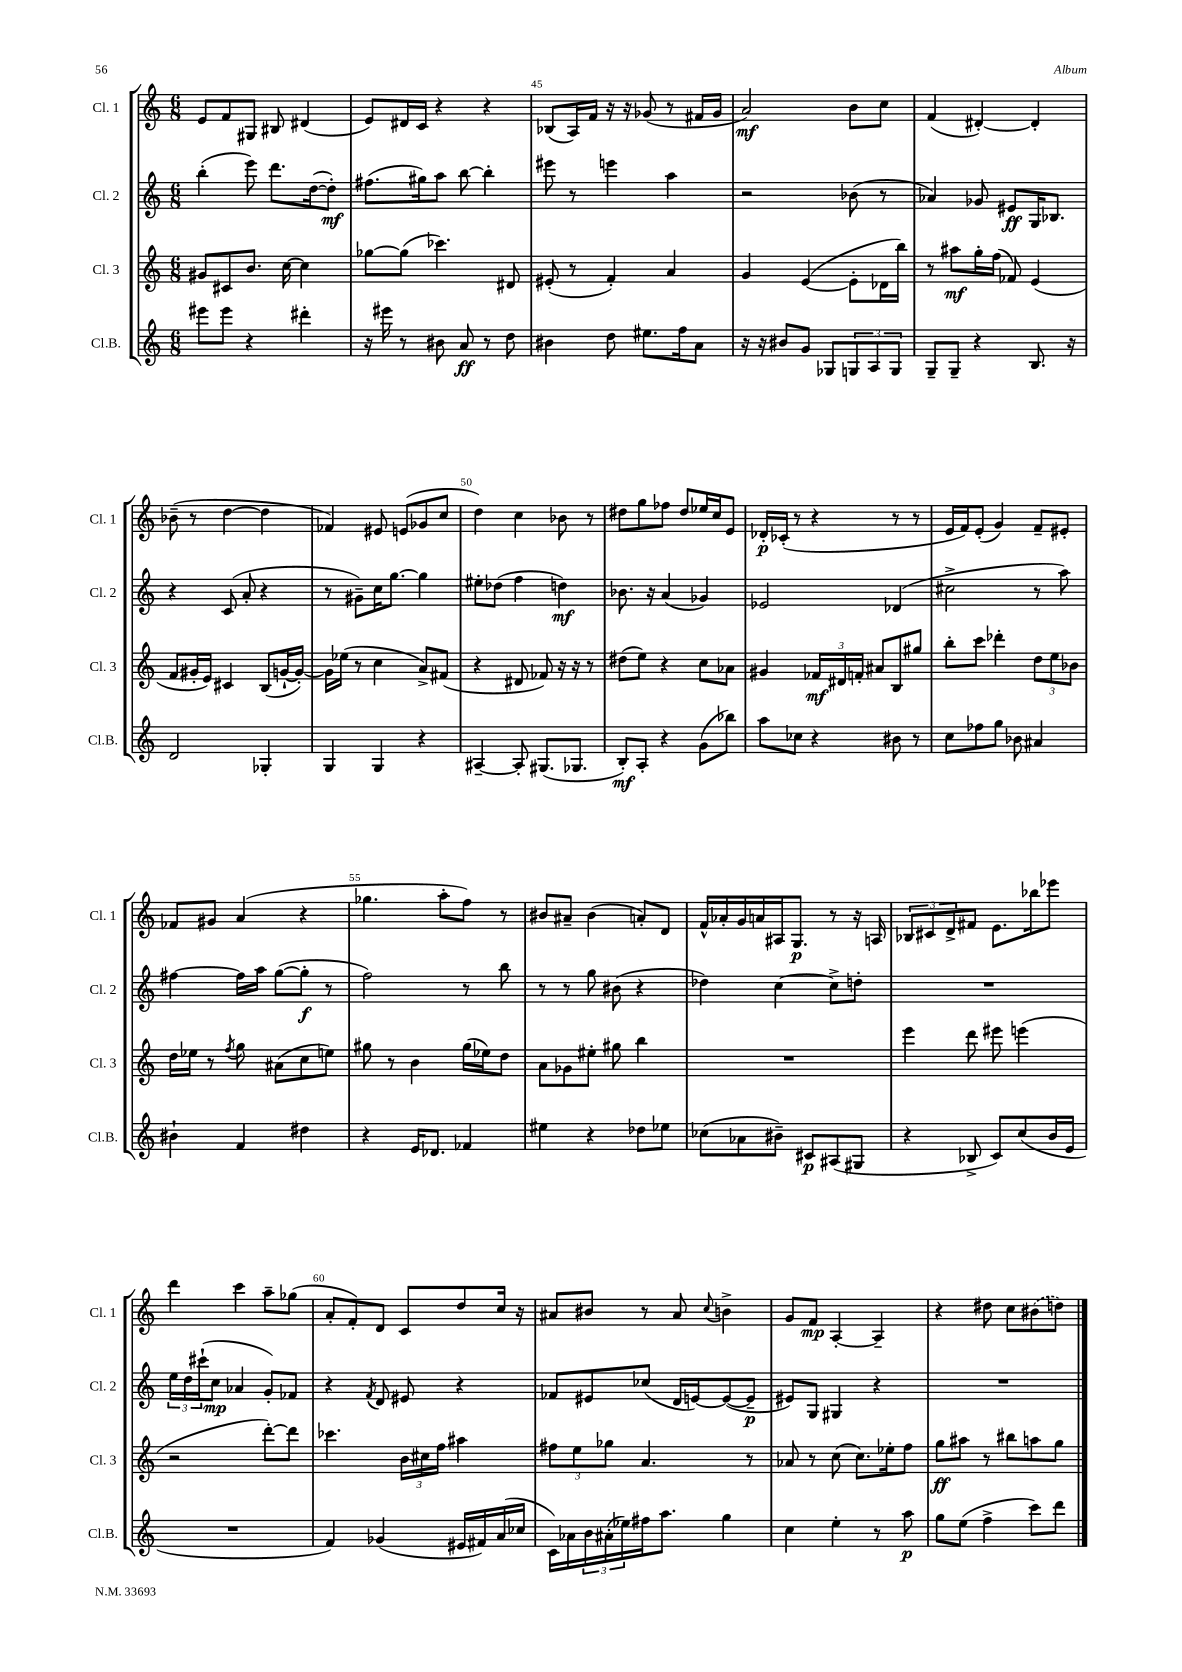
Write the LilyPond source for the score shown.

<<
\new StaffGroup <<
\new Staff = "s0" \with { instrumentName = "Cl. 1" shortInstrumentName = "Cl. 1" } {
    \clef treble \key c \major \numericTimeSignature \time 6/8
    e'8 f'8 gis8 bis8 dis'4( |
    e'8) dis'16 c'16 r4 r4 |
    bes8( a16) f'16 r16 r16 ges'8( r8 fis'16 ges'16 |
    a'2\mf) b'8 c''8 |
    f'4( dis'4~-.) dis'4-. |
    bes'8--( r8 d''4~ d''4 |
    fes'4) eis'8 e'8( ges'8 c''8 |
    d''4) c''4 bes'8 r8 |
    dis''8 g''8 fes''8 dis''8 ees''16 c''16 e'8 |
    des'16-.\p ces'16-.( r8 r4 r8 r8 |
    e'16 f'16) e'8-.( g'4) f'8-- eis'8-. |
    fes'8 gis'8 a'4( r4 |
    ges''4. a''8-. f''8) r8 |
    bis'8 ais'8-- bis'4( a'8-.) d'8 |
    f'16-^ aes'16-. g'16 a'16 ais16 g8.\p r8 r16 a16 |
    \tuplet 3/2 { bes8 cis'8 d'8-> } fis'8 e'8. bes''16 ees'''8 |
    d'''4 c'''4 a''8-- ges''8( |
    a'8-. f'8-.) d'8 c'8 d''8 c''16 r16 |
    ais'8 bis'8 r8 ais'8 \appoggiatura { c''8 } b'4-> |
    g'8 f'8\mp a4~-. a4-- |
    r4 dis''8 c''8 \once \slurDashed bis'8( d''8) \bar "|." |
}
\new Staff = "s1" \with { instrumentName = "Cl. 2" shortInstrumentName = "Cl. 2" } {
    \clef treble \key c \major \numericTimeSignature \time 6/8
    b''4-.( e'''8) d'''8. d''16~( d''8-.\mf) |
    fis''8.( gis''16) a''8 b''8~ b''4-. |
    eis'''8 r8 e'''4 a''4 |
    r2 bes'8( r8 |
    aes'4) ges'8 eis'8\ff g16 bes8. |
    r4 c'8( a'8-. r4 |
    r8 gis'8--) c''16 g''8.~ g''4 |
    eis''8-. des''8( f''4 d''4\mf) |
    bes'8. r16 a'4( ges'4) |
    ees'2 des'4( |
    cis''2-> r8 a''8) |
    fis''4~ fis''16 a''16 g''8~( g''8-.\f r8 |
    f''2) r8 b''8 |
    r8 r8 g''8 bis'8( r4 |
    des''4) c''4~ c''8-> d''8-. |
    R2. |
    \tuplet 3/2 { e''16 d''16 cis'''16-!( } c''8\mp aes'4 g'8-.) fes'8 |
    r4 \acciaccatura { f'8 } d'8 eis'8 r4 |
    fes'8 eis'8 ces''8( d'16 e'16~) e'8~( e'8--\p |
    eis'8) g8 gis4 r4 |
    R2. \bar "|." |
}
\new Staff = "s2" \with { instrumentName = "Cl. 3" shortInstrumentName = "Cl. 3" } {
    \clef treble \key c \major \numericTimeSignature \time 6/8
    gis'8 cis'8 b'8. c''16~ c''4 |
    ges''8~ ges''8( ces'''4.) dis'8 |
    eis'8-.( r8 f'4-.) a'4 |
    g'4 e'4~( e'8-. des'16 b''16) |
    r8 ais''8\mf g''16-. f''16( fes'8) e'4( |
    f'8 gis'16-. e'16) cis'4 b8( g'16~-! g'16~-.) |
    g'16 ees''16( r8 c''4 a'8->) fis'8( |
    r4 dis'8 fes'8) r16 r16 r8 |
    dis''8( e''8) r4 c''8 aes'8 |
    gis'4 \tuplet 3/2 { fes'16\mf dis'16 f'16-. } ais'8 b8 gis''8 |
    b''8-. c'''8 des'''4-. \tuplet 3/2 { d''8 e''8 bes'8 } |
    d''16 ees''16 r8 \acciaccatura { f''8 } g''8 ais'8( c''8 e''8) |
    gis''8 r8 b'4 gis''16( ees''16) d''8 |
    a'8 ges'8 eis''8-. gis''8 b''4 |
    R2. |
    e'''4 d'''8 eis'''8 e'''4( |
    r2 d'''8~-.) d'''8 |
    ces'''4. \tuplet 3/2 { b'16 cis''16 f''16 } ais''4 |
    \tuplet 3/2 { fis''8 e''8 ges''8 } a'4. r8 |
    aes'8 r8 c''8( c''8.) ees''16-. f''8 |
    g''8\ff ais''8 r8 bis''8 a''8 g''8 \bar "|." |
}
\new Staff = "s3" \with { instrumentName = "Cl.B." shortInstrumentName = "Cl.B." } {
    \clef treble \key c \major \numericTimeSignature \time 6/8
    eis'''8 eis'''8 r4 dis'''4-. |
    r16 eis'''16 r8 bis'8 a'8\ff r8 d''8 |
    bis'4 d''8 eis''8. f''16 a'8 |
    r16 r16 bis'8 g'8 ges8 \tuplet 3/2 { g8 a8 g8 } |
    g8-- g8-- r4 b8. r16 |
    d'2 ges4-. |
    g4 g4 r4 |
    ais4~-- ais8-. gis8.( ges8. |
    b8-.\mf) a8-. r4 g'8( bes''8) |
    a''8 ces''8 r4 bis'8 r8 |
    c''8 fes''8 g''8 bes'8 ais'4 |
    bis'4-! f'4 dis''4 |
    r4 e'16 des'8. fes'4 |
    eis''4 r4 des''8 ees''8 |
    ces''8( aes'8 bis'8--) cis'8\p ais8( gis8 |
    r4 bes8-> c'8) c''8( b'16 e'16 |
    R2. |
    f'4) ges'4( eis'16 fis'16) a'16( ces''16 |
    c'16) aes'16 \tuplet 3/2 { b'16 ais'16-.( ees''16) } fis''16 a''8. g''4 |
    c''4 e''4-. r8 a''8\p |
    g''8 e''8( f''4-> c'''8) d'''8 \bar "|." |
}
>>
>>
\layout { \context { \Score currentBarNumber = #43 \override BarNumber.break-visibility = ##(#f #t #t) barNumberVisibility = #(every-nth-bar-number-visible 5) } }
